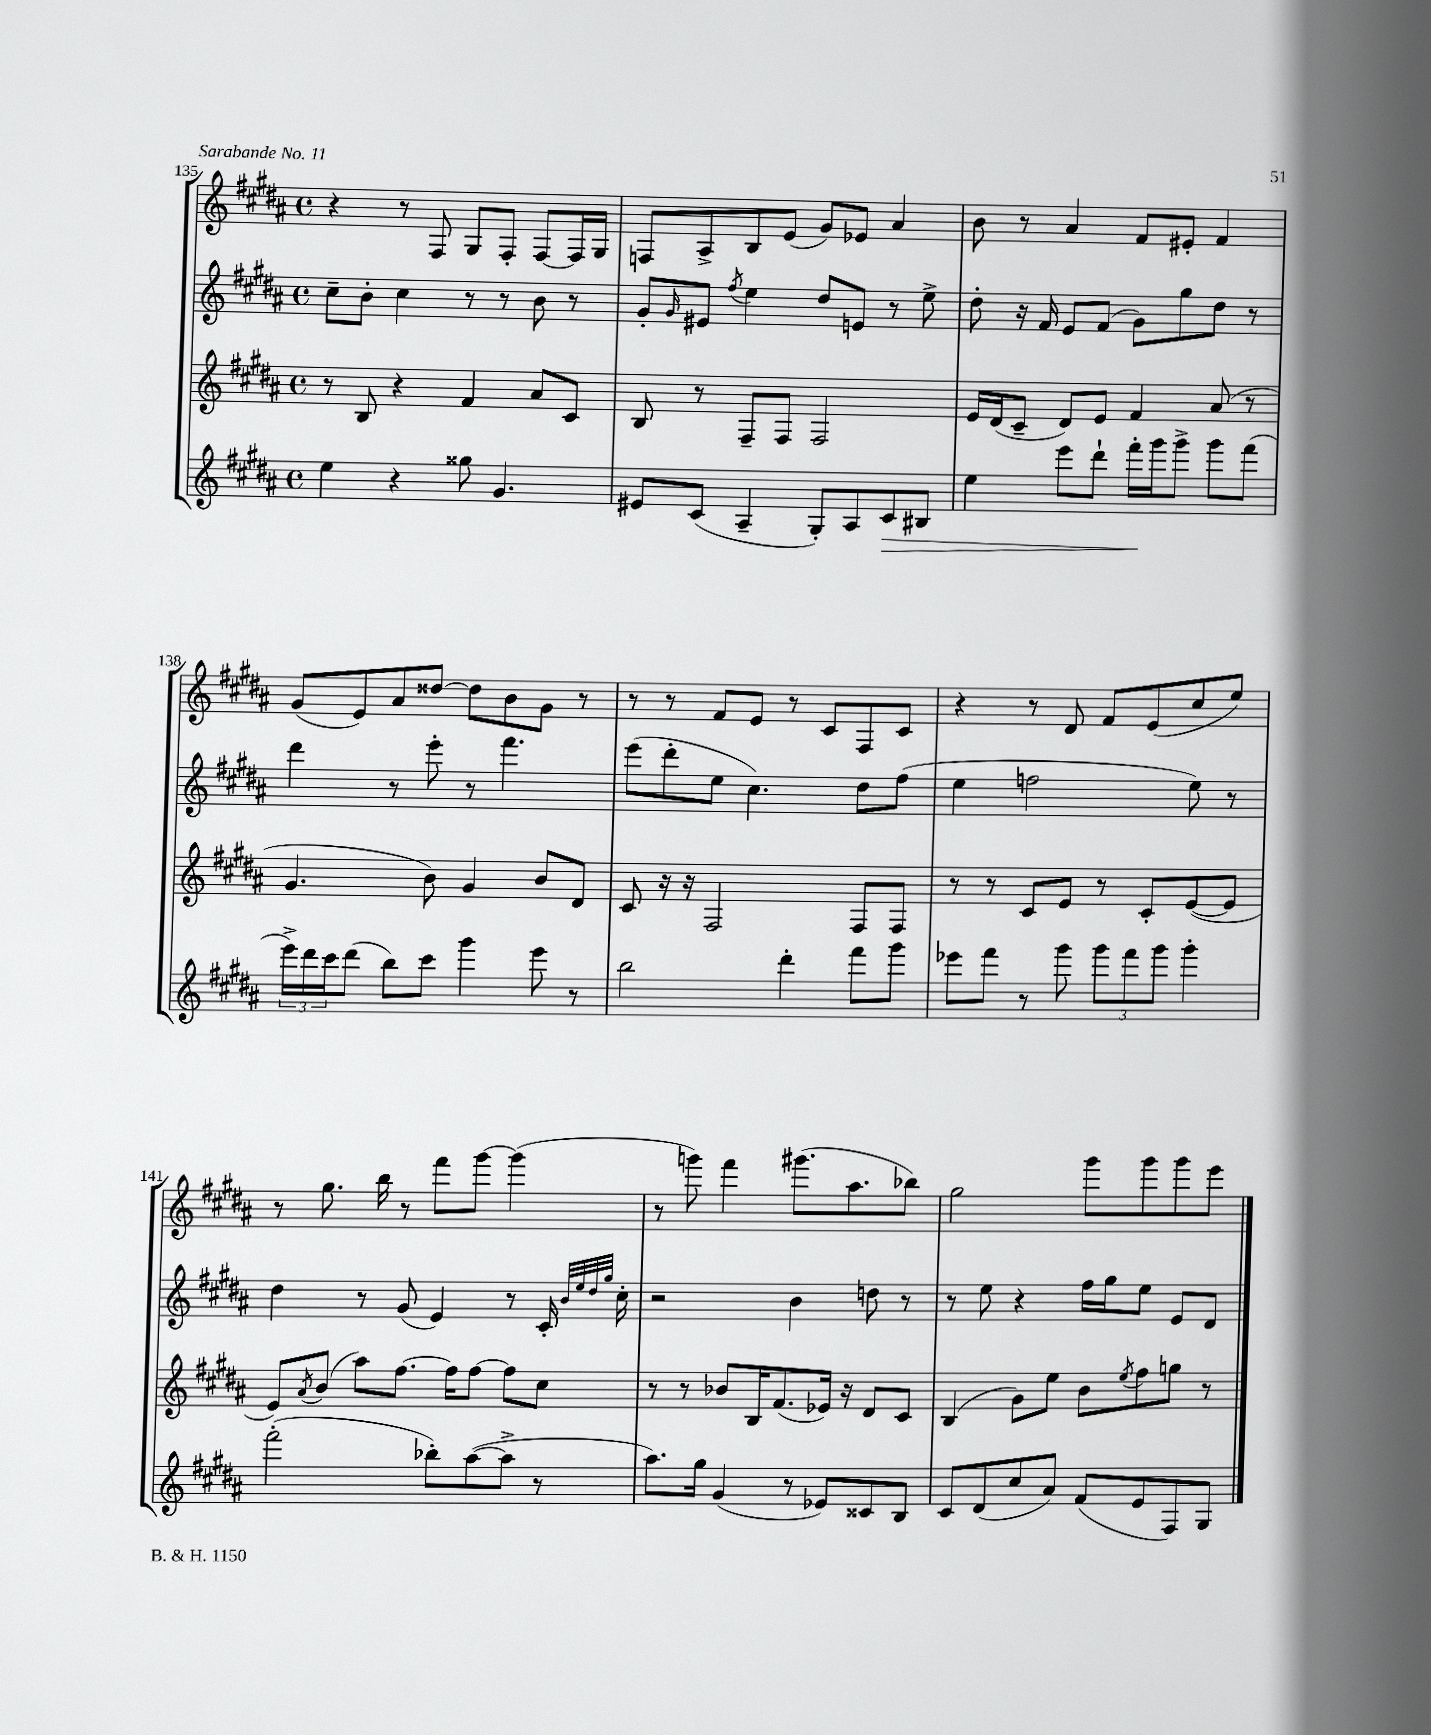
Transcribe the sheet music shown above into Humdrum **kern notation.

**kern	**kern	**kern	**kern
*staff4	*staff3	*staff2	*staff1
*clefG2	*clefG2	*clefG2	*clefG2
*k[f#c#g#d#a#]	*k[f#c#g#d#a#]	*k[f#c#g#d#a#]	*k[f#c#g#d#a#]
*M4/4	*M4/4	*M4/4	*M4/4
*met(c)	*met(c)	*met(c)	*met(c)
4ee\	8r	8cc#~\L	4r
.	8B/	8b'\J	.
4r	4r	4cc#\	8r
.	.	.	8F#/
8gg##\	4f#/	8r	8G#/L
4.g#/	.	8r	8F#'/J
.	8a#/L	8b\	[8F#/L
.	8c#/J	8r	16F#/]L
.	.	.	16G#/JJ
=	=	=	=
8e#/L	8B/	8g#'/L	8F/L
.	.	16qqg#/	.
(8c#/J	8r	8e#/J	8A#^/
.	.	8qff#/	.
4A#~/	8F#~/L	4ee\	8B/
.	8F#/J	.	(8e/J
8G#'/L)	2F#/	8dd#/L	8g#/L)
8A#/	.	8e/J	8e-/J
8c#/	.	8r	4a#/
8B#/J	.	8ee^\	.
=	=	=	=
4ee\	16e/LL	8dd#'\	8b\
.	(16d#/J	.	.
.	8c#~/J	16r	8r
.	.	16f#/	.
8eee\L	8d#/L)	8e/L	4a#/
8ddd#`\J	8e/J	(8f#/J	.
16fff#'\LL	4f#/	8g#\L)	8f#/L
16ggg#\J	.	.	.
8ggg#^\J	.	8gg#\	8e#'/J
8ggg#\L	(8a#/	8dd#\J	4f#/
(8fff#\J	8r	8r	.
=	=	=	=
24eee^\LL)	4.g#/	4ddd#\	(8g#/L
24ddd#\	.	.	.
24ccc#\J	.	.	.
(8ddd#\J	.	.	8e/)
8bb\L)	.	8r	8a#/
8ccc#\J	8b\)	8eee'\	[8dd##/J
4ggg#\	4g#/	8r	8dd##\]L
.	.	4.fff#\	8b\
8eee\	8b/L	.	8g#\J
8r	8d#/J	.	8r
=	=	=	=
2bb\	8c#/	(8eee\L	8r
.	16r	8ddd#'\	8r
.	16r	.	.
.	2F#/	8ee\J	8f#/L
.	.	4.cc#\)	8e/J
4ddd#'\	.	.	8r
.	.	.	8c#/L
8fff#\L	8F#/L	8dd#\L	8F#/
8ggg#\J	8F#/J	(8ff#\J	8c#/J
=	=	=	=
8eee-\L	8r	4ee\	4r
8fff#\J	8r	.	.
8r	8c#/L	2ff\	8r
8ggg#\	8e/J	.	8d#/
12ggg#\L	8r	.	8f#/L
12fff#\	.	.	.
.	8c#'/L	.	(8e/
12ggg#\J	.	.	.
4ggg#'\	([8e/	8ee\)	8cc#/
.	8e/]J	8r	8ee/J)
=	=	=	=
(2fff#'\	8e/L)	4dd#\	8r
.	8qa#/	.	.
.	(8b/J	.	8.gg#\
.	8aa#\L)	8r	.
.	.	.	16bb\
.	[8.ff#\J	(8g#/	8r
8bb-'\L)	.	4e/)	8fff#\L
.	16ff#\]LK	.	.
([8aa#\	[8ff#\J	.	[8ggg#\J
8aa#^\]J	8ff#\]L	8r	(4ggg#\]
8r	8cc#\J	16c#'/	.
.	.	32qqb/LLL	.
.	.	32qqee/	.
.	.	32qqdd#/	.
.	.	32qqgg#/JJJ	.
.	.	16cc#'\	.
=	=	=	=
8.aa#\L)	8r	2r	8r
.	8r	.	8ggg\)
16gg#\Jk	.	.	.
(4g#/	8b-/L	.	4fff#\
.	16B/K	.	.
.	(8.f#/	.	.
8r	.	4b\	(8.ggg#\L
8e-/L)	16e-/Jk)	.	.
.	16r	.	8.aa#\
8c##/	8d#/L	8dd\	.
8B/J	8c#/J	8r	8bb-\J)
=	=	=	=
8c#/L	(4B/	8r	2gg#\
(8d#/	.	8ee\	.
8cc#/	8g#\L)	4r	.
8a#/J)	8ee\J	.	.
(8f#/L	8b\L	16ff#\LL	8ggg#\L
.	.	16gg#\J	.
.	8qee/	.	.
8e/	8ff#\	8ee\J	8ggg#\
8F#/)	8gg\J	8e/L	8ggg#\
8G#/J	8r	8d#/J	8eee\J
==	==	==	==
*-	*-	*-	*-
